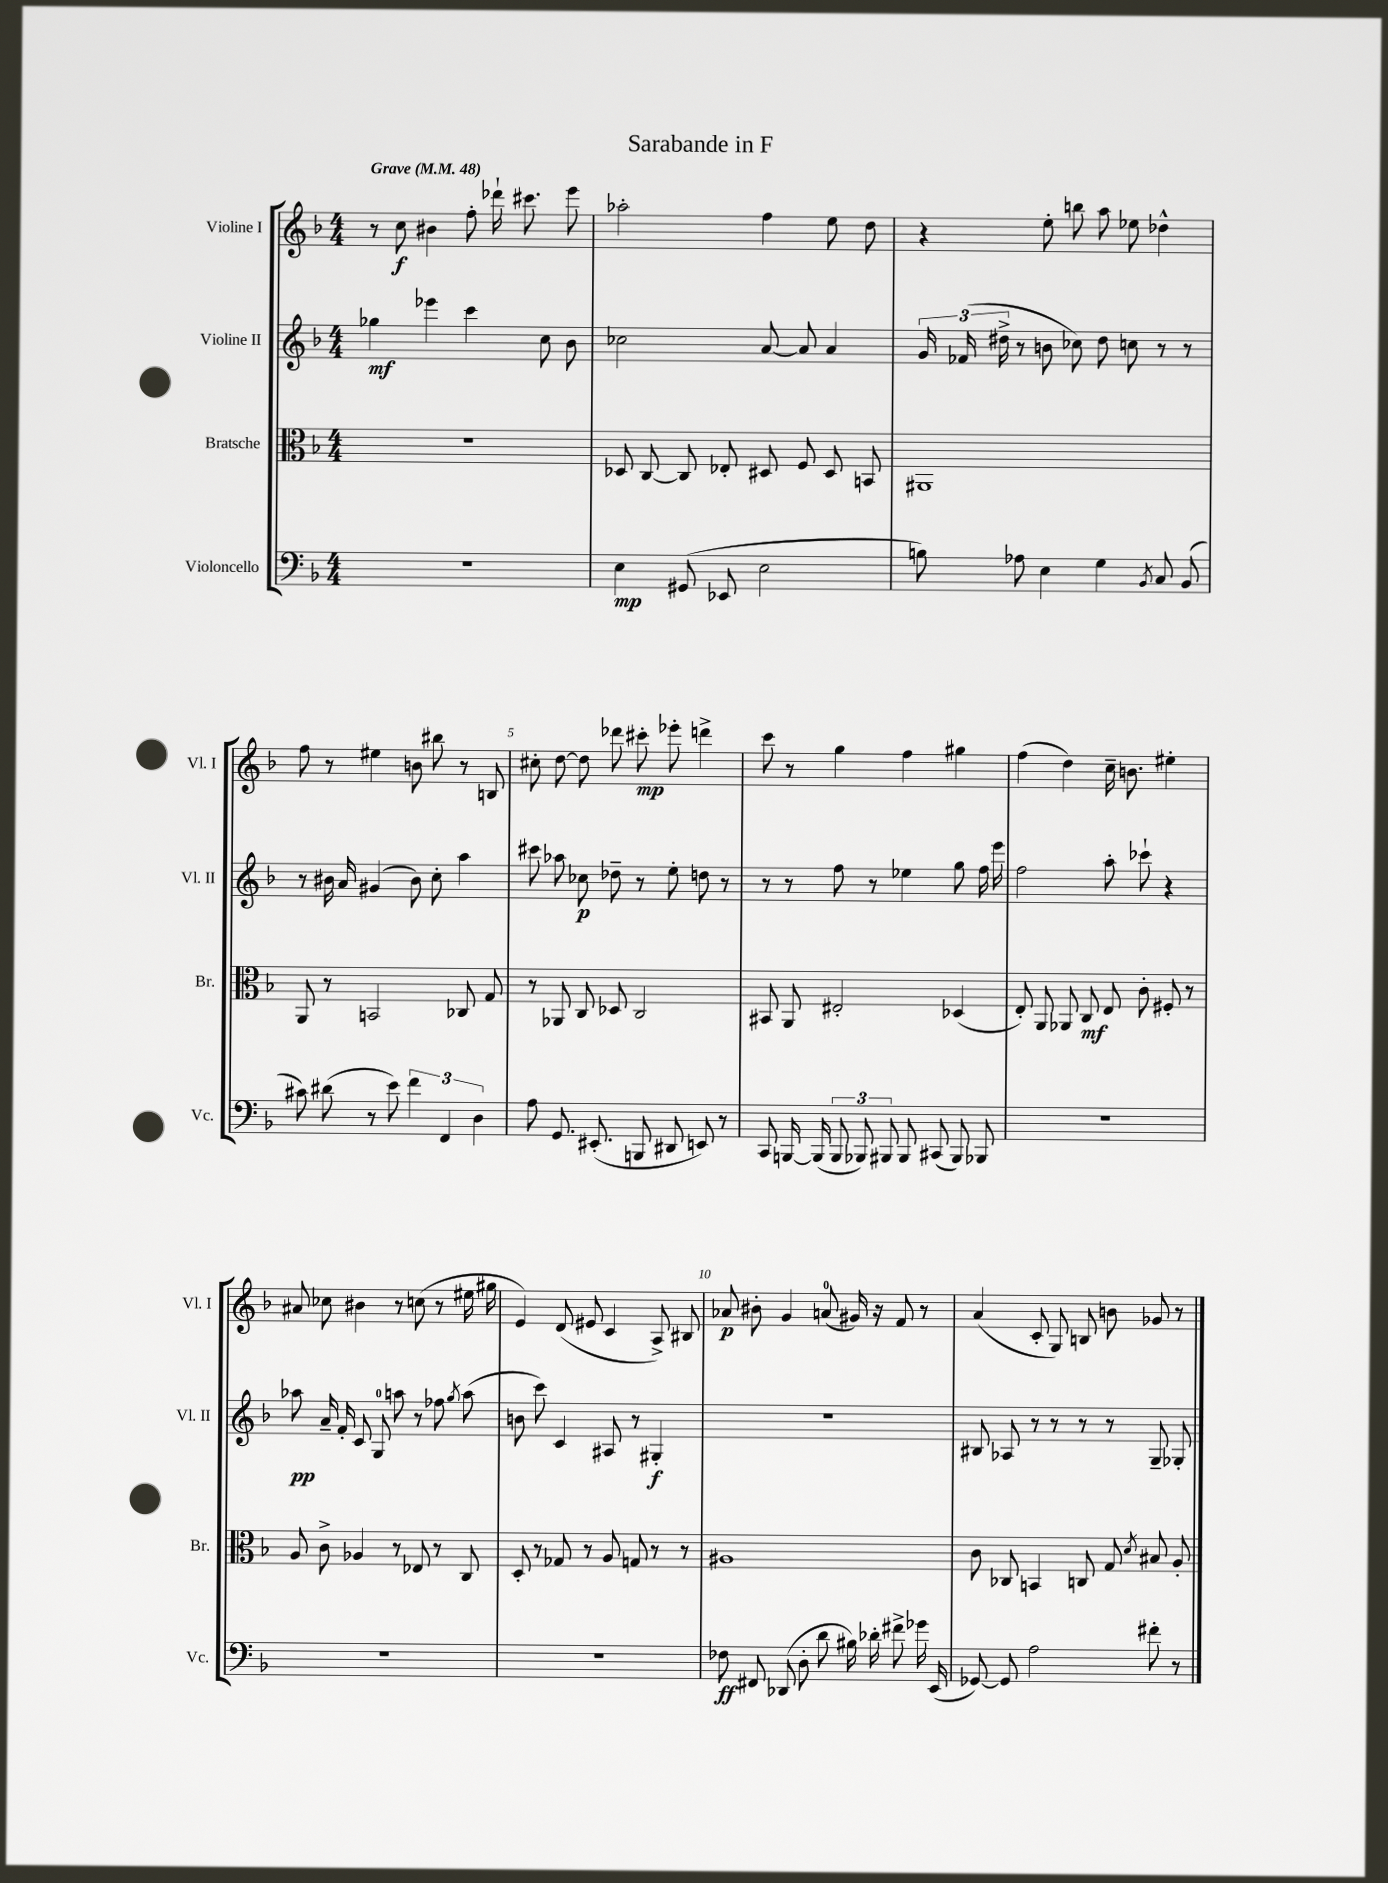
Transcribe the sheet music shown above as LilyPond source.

\header { title = "Sarabande in F" }
<<
\new StaffGroup <<
\new Staff = "s0" \with { instrumentName = "Violine I" shortInstrumentName = "Vl. I" } {
    \clef treble \key f \major \numericTimeSignature \time 4/4 \tempo "Grave" 4 = 48
    \autoBeamOff r8 c''8\f bis'4 f''8-. des'''16-! cis'''8. e'''8 |
    aes''2-. f''4 e''8 d''8 |
    r4 e''8-. b''8 a''8 ees''8 des''4-^ |
    f''8 r8 eis''4 b'8 bis''8 r8 b8 |
    cis''8-. d''8~ d''8 des'''8 cis'''8-.\mp ees'''8-. d'''4-> |
    c'''8 r8 g''4 f''4 gis''4 |
    f''4( d''4) c''16-- b'8. eis''4-. |
    ais'8 ces''8 bis'4 r8 c''8( r8 eis''16 gis''16 |
    e'4) d'8( eis'8 c'4 a8->) bis8 |
    aes'8\p bis'8-. g'4 a'8-0( gis'16) r16 f'8 r8 |
    a'4( c'8-. g8) b8 b'8 ges'8 r8 \bar "|." |
}
\new Staff = "s1" \with { instrumentName = "Violine II" shortInstrumentName = "Vl. II" } {
    \clef treble \key f \major \numericTimeSignature \time 4/4
    \autoBeamOff ges''4\mf ees'''4 c'''4 c''8 bes'8 |
    ces''2 a'8~ a'8 a'4 |
    \tuplet 3/2 { g'16 fes'16( dis''16-> } r8 b'8 ces''8) dis''8 c''8 r8 r8 |
    r8 bis'16 a'16 gis'4( bis'8) c''8-. a''4 |
    cis'''8 aes''8 ces''8\p des''8-- r8 e''8-. d''8 r8 |
    r8 r8 f''8 r8 ees''4 g''8 f''16 e'''16 |
    f''2 a''8-. ces'''8-! r4 |
    aes''8\pp a'16-- f'16-. c'8 g8-0 a''8 r8 fes''8 \acciaccatura { g''8 } a''8( |
    b'8 c'''8) c'4 ais8 r8 gis4-.\f |
    r1 |
    bis8 aes8 r8 r8 r8 r8 g8-- ges8-. \bar "|." |
}
\new Staff = "s2" \with { instrumentName = "Bratsche" shortInstrumentName = "Br." } {
    \clef alto \key f \major \numericTimeSignature \time 4/4
    \autoBeamOff R1 |
    des8 c8~ c8 ees8-. dis8 f8 dis8 b,8 |
    ais,1 |
    a,8 r8 b,2 ces8 g8 |
    r8 aes,8 c8 des8 c2 |
    bis,8 a,8 eis2-. des4( |
    e8-.) a,8 aes,8 c8\mf e8 c'8-. fis8-. r8 |
    a8 c'8-> aes4 r8 ees8 r8 c8 |
    d8-. r8 ges8 r8 a8 g8 r8 r8 |
    ais1 |
    c'8 ces8 b,4 c8 g8 \acciaccatura { d'8 } bis8 a8-. \bar "|." |
}
\new Staff = "s3" \with { instrumentName = "Violoncello" shortInstrumentName = "Vc." } {
    \clef bass \key f \major \numericTimeSignature \time 4/4
    \autoBeamOff R1 |
    e4\mp gis,8( ees,8 e2 |
    b8) aes8 e4 g4 \acciaccatura { bes,8 } c8 bes,8( |
    cis'8) dis'8( r8 e'8) \tuplet 3/2 { f'4 f,4 d4 } |
    a8 g,8. eis,8.-.( b,,8 dis,8 e,8) r8 |
    c,8 b,,16~ b,,16( \tuplet 3/2 { b,,8 bes,,8) bis,,8 } bis,,8 cis,8( bis,,8) bes,,8 |
    R1 |
    R1 |
    R1 |
    fes8\ff fis,8 des,8( d8-. d'8 bis16) des'16-. fis'8-> ges'16 e,16( |
    ges,8~) ges,8 a2 fis'8-. r8 \bar "|." |
}
>>
>>
\layout { \context { \Score \override BarNumber.break-visibility = ##(#f #t #t) barNumberVisibility = #(every-nth-bar-number-visible 5) } }
